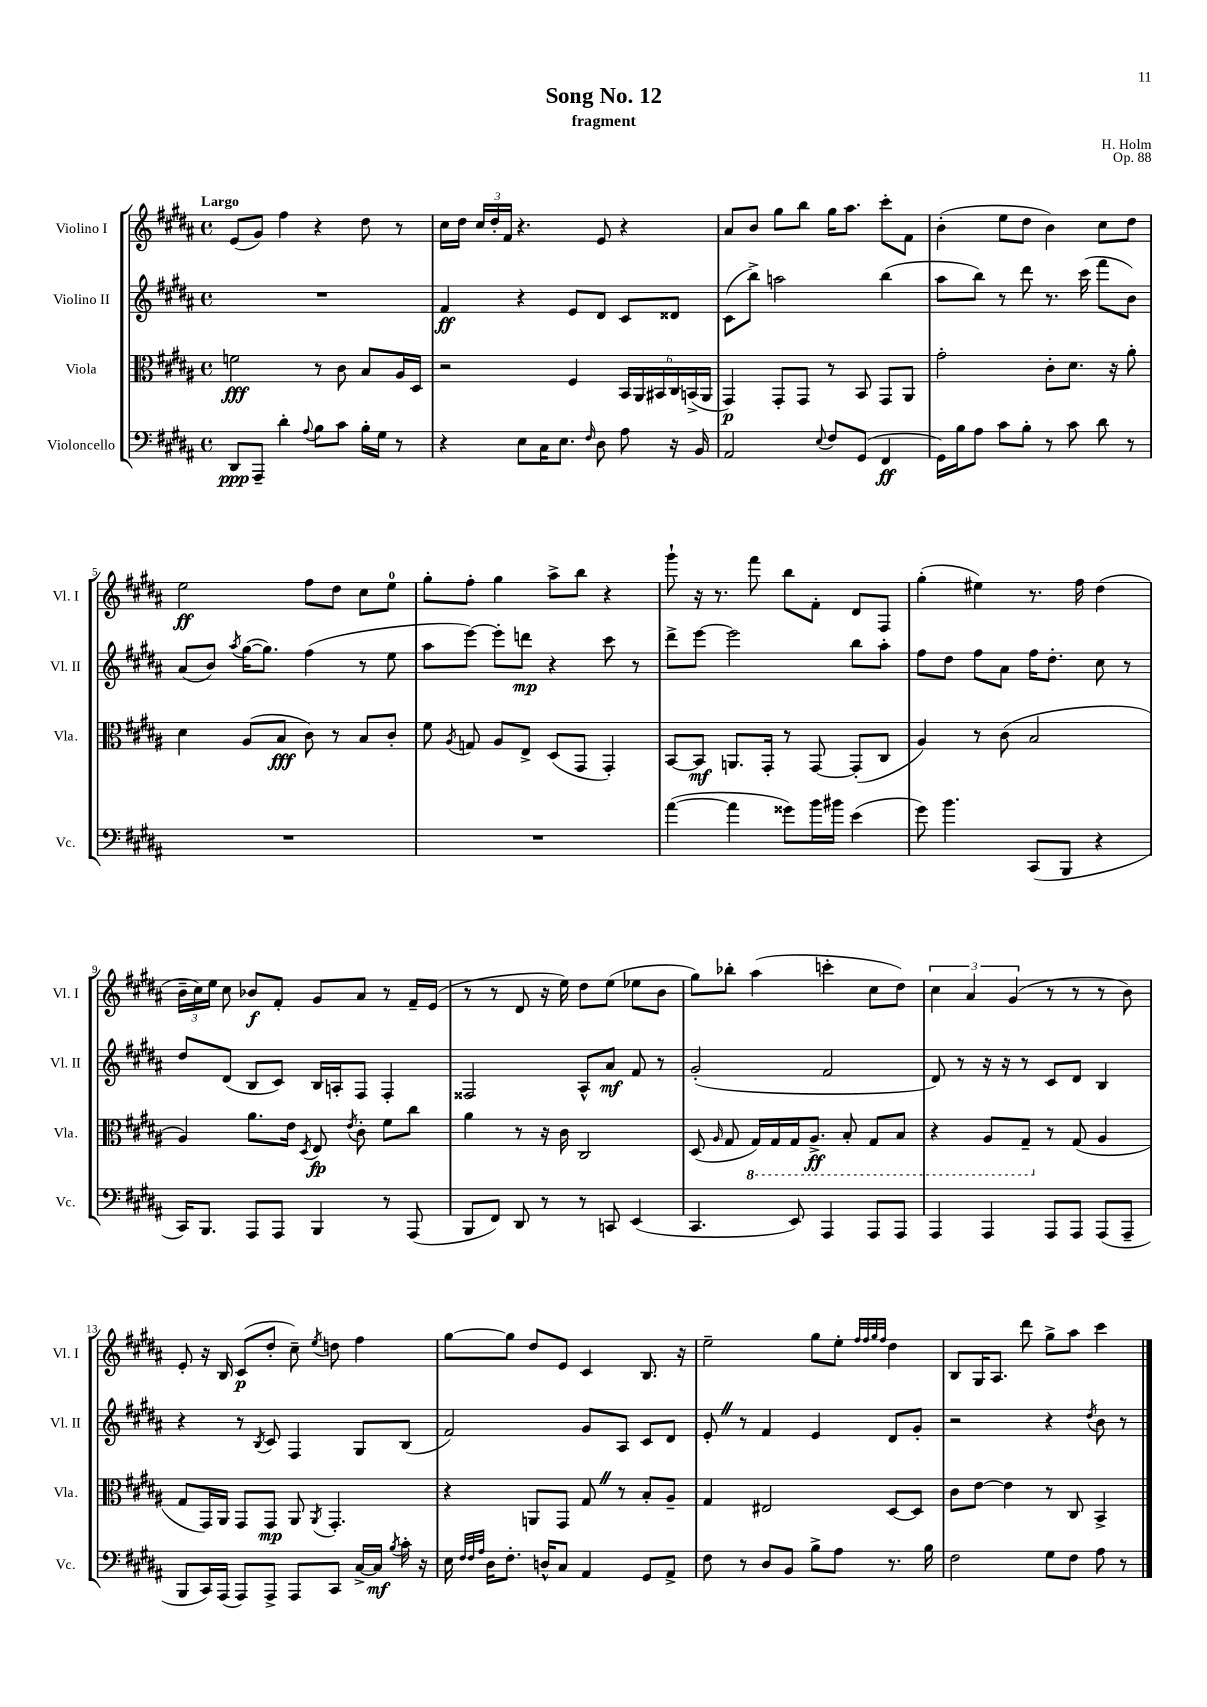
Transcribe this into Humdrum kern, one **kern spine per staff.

**kern	**kern	**kern	**kern
*staff4	*staff3	*staff2	*staff1
*clefF4	*clefC3	*clefG2	*clefG2
*k[f#c#g#d#a#]	*k[f#c#g#d#a#]	*k[f#c#g#d#a#]	*k[f#c#g#d#a#]
*M4/4	*M4/4	*M4/4	*M4/4
*met(c)	*met(c)	*met(c)	*met(c)
8DD#	2f	1r	(8e
8AAA#~	.	.	8g#)
4d#'	.	.	4ff#
8qqA#	.	.	.
8B	8r	.	4r
8c#	8c#	.	.
16B'	8B	.	8dd#
16G#	.	.	.
8r	16A#	.	8r
.	16D#	.	.
=	=	=	=
4r	2r	4f#	16cc#
.	.	.	16dd#
.	.	.	24cc#
.	.	.	24dd#'
.	.	.	24f#
8E	.	4r	4.r
16C#	.	.	.
8.E	.	.	.
.	4F#	8e	.
16qqF#	.	.	.
8D#	.	8d#	8e
8A#	24BB	8c#	4r
.	24AA#	.	.
.	24BB#	.	.
16r	24C#	8d##	.
.	(24BB^	.	.
16BB	.	.	.
.	24AA#	.	.
=	=	=	=
2AA#	4GG#)	(8c#	8a#
.	.	8bb^)	8b
.	8GG#'	2aa	8gg#
.	8GG#	.	8bb
8qqE	.	.	.
8F#	8r	.	16gg#
.	.	.	8.aa#
(8GG#	8BB	.	.
4FF#	8GG#	(4bb	8ccc#'
.	8AA#	.	8f#
=	=	=	=
16GG#)	2g#'	8aa#	(4b'
16B	.	.	.
8A#	.	8bb)	.
8c#	.	8r	8ee
8B'	.	8ddd#	8dd#
8r	8c#'	8.r	4b)
8c#	8.d#	.	.
.	.	(16ccc#	.
8d#	.	8fff#	8cc#
.	16r	.	.
8r	8a#'	8b)	8dd#
=	=	=	=
1r	4d#	(8a#	2ee
.	.	8b)	.
.	.	8qaa#	.
.	(8A#	([16gg#	.
.	.	8.gg#])	.
.	8B	.	.
.	8c#)	(4ff#	8ff#
.	8r	.	8dd#
.	8B	8r	8cc#
.	8c#'	8ee	8ee
=	=	=	=
1r	8f#	8aa#	8gg#'
.	8qA#	.	.
.	8G	[8eee)	8ff#'
.	8A#	8eee']	4gg#
.	8E^	8ddd	.
.	(8D#	4r	8aa#^
.	8GG#	.	8bb
.	4GG#')	8ccc#	4r
.	.	8r	.
=	=	=	=
([4a#	[8BB	8ddd#^	8ggg#`
.	8BB]	[8eee	16r
.	.	.	8.r
4a#]	8.AA	2eee]	.
.	.	.	8fff#
.	16GG#'	.	.
8g##)	8r	.	8bb
16b	[8GG#	.	8f#'
16b#	.	.	.
(4e	(8GG#']	8bb	8d#
.	8C#	8aa#'	8F#
=	=	=	=
8g#)	4A#)	8ff#	(4gg#'
4.b	.	8dd#	.
.	8r	8ff#	4ee#)
.	(8c#	8a#	.
(8CC#	2B	16ff#	8.r
.	.	8.dd#'	.
8BBB	.	.	.
.	.	.	16ff#
4r	.	8cc#	(4dd#
.	.	8r	.
=	=	=	=
16CC#)	4A#)	8dd#	24b~
.	.	.	24cc#)
8.BBB	.	.	.
.	.	.	24ee
.	.	(8d#	8cc#
8AAA#	8.a#	8B	8b-
8AAA#	.	8c#)	8f#'
.	16e	.	.
.	8qD#	.	.
4BBB	8E	16B	8g#
.	.	16A'	.
.	8qe	.	.
.	8c#'	8F#	8a#
8r	8f#	4F#'	8r
(8AAA#	8cc#	.	16f#~
.	.	.	(16e
=	=	=	=
8BBB	4a#	2F##	8r
8FF#)	.	.	8r
8DD#	8r	.	8d#
8r	16r	.	16r
.	16c#	.	16ee)
8r	2C#	8A#^^	8dd#
8CC	.	8a#	(8ee
(4EE	.	8f#	8ee-
.	.	8r	8b
=	=	=	=
4.CC#	(8D#	(2g#'	8gg#)
.	16qqA#	.	.
.	8G#	.	8bb-'
.	16GG#)	.	(4aa#
.	16GG#	.	.
8EE)	16GG#	.	.
.	8.AA#^	.	.
4AAA#	.	2f#	4ccc'
.	8BB'	.	.
8AAA#	8GG#	.	8cc#
8AAA#	8BB	.	8dd#)
=	=	=	=
4AAA#	4r	8d#)	6cc#
.	.	8r	.
.	.	.	6a#
4AAA#	8AA#	16r	.
.	.	16r	.
.	.	.	(6g#
.	8GG#~	8r	.
8AAA#	8r	8c#	8r
8AAA#	(8G#	8d#	8r
(8AAA#	4A#	4B	8r
8AAA#~	.	.	8b)
=	=	=	=
8BBB	8G#	4r	8e'
16CC#)	16GG#)	.	16r
(16AAA#	16AA#	.	16B
8AAA#)	8GG#	8r	(8c#
.	.	8qB	.
8AAA#^	8GG#	8c#	8dd#'
8AAA#	8AA#	4F#	8cc#~)
.	8qAA#	.	8qee
8CC#	4.GG#'	.	8dd
[16C#^	.	8G#	4ff#
16C#]	.	.	.
8qB	.	.	.
16c#'	.	(8B	.
16r	.	.	.
=	=	=	=
16E	4r	2f#)	[8gg#
32qqF#	.	.	.
32qqF#	.	.	.
32qqA#	.	.	.
16D#	.	.	.
8.F#'	.	.	8gg#]
.	8AA	.	8dd#
16D^^	.	.	.
8C#	8GG#	.	8e
4AA#	8G#	8g#	4c#
.	8r	8A#	.
8GG#	8B'	8c#	8.B
8AA#^	8A#~	8d#	.
.	.	.	16r
=	=	=	=
8F#	4G#	8e'	2ee~
8r	.	8r	.
8D#	2E#	4f#	.
8BB	.	.	.
8B^	.	4e	8gg#
8A#	.	.	8ee'
.	.	.	32qqff#
.	.	.	32qqff#
.	.	.	32qqgg#
.	.	.	32qqff#
8.r	[8D#	8d#	4dd#
.	8D#]	8g#'	.
16B	.	.	.
=	=	=	=
2F#	8c#	2r	8B
.	[8e	.	16G#
.	.	.	8.A#
.	4e]	.	.
.	.	.	8ddd#
8G#	8r	4r	8gg#^
8F#	8C#	.	8aa#
.	.	8qdd#	.
8A#	4BB^	8b	4ccc#
8r	.	8r	.
==	==	==	==
*-	*-	*-	*-
